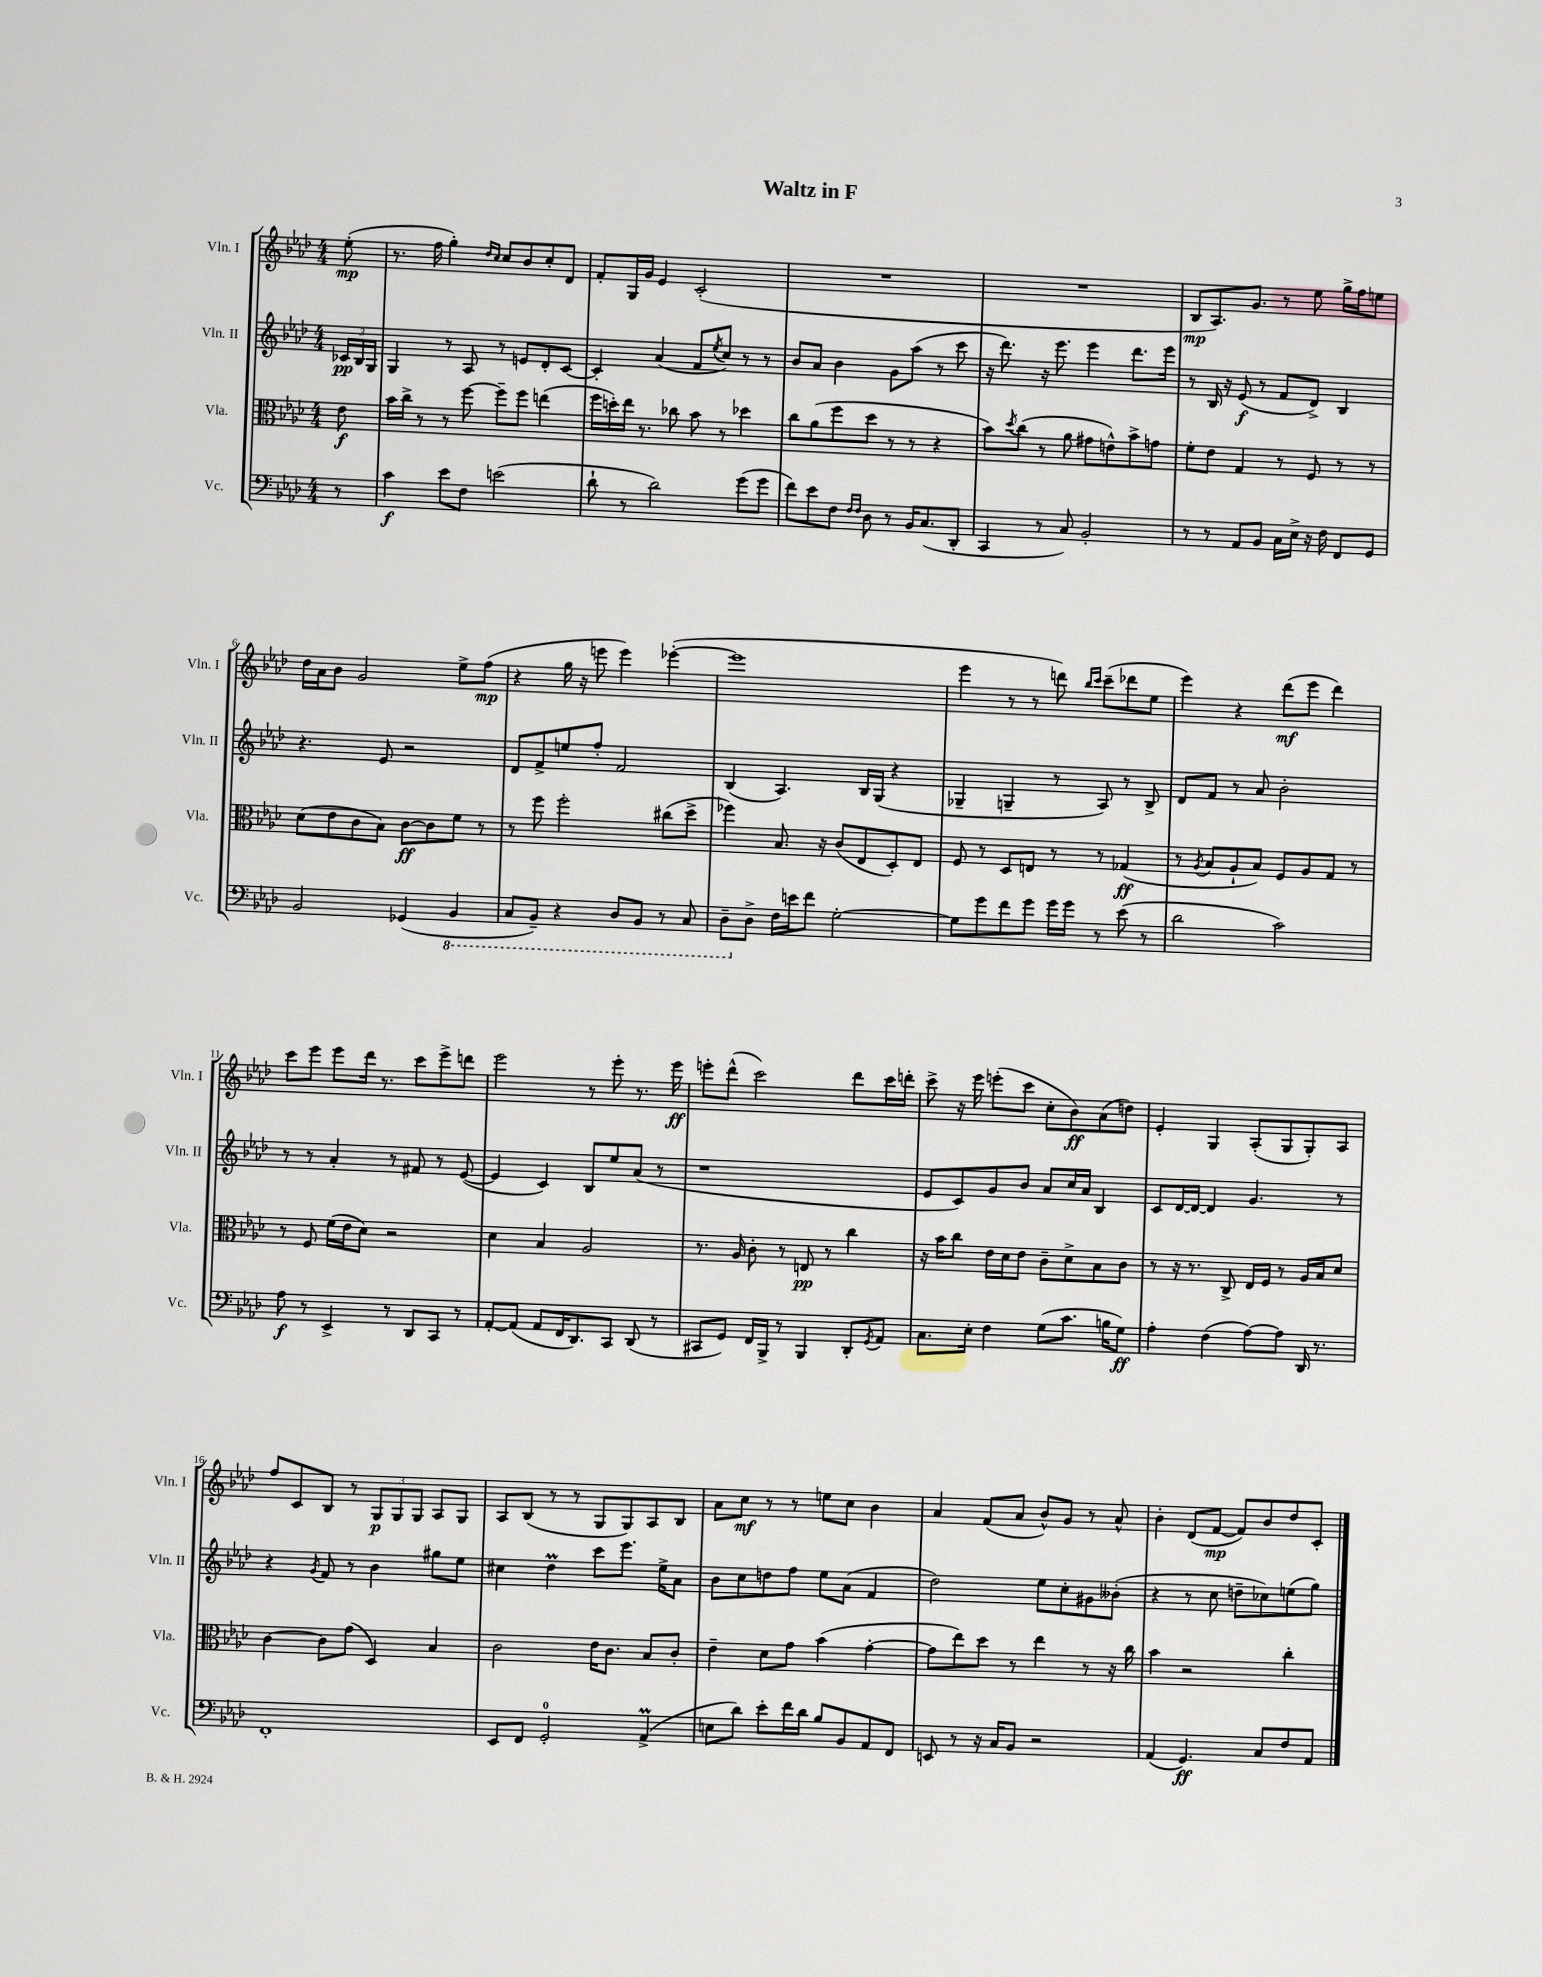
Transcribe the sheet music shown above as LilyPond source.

\header { title = "Waltz in F" }
<<
\new StaffGroup <<
\new Staff = "s0" \with { instrumentName = "Vln. I" shortInstrumentName = "Vln. I" } {
    \clef treble \key aes \major \numericTimeSignature \time 4/4 \partial 8
    ees''8-.\mp( |
    r8. f''16 g''4-.) \grace { des''16 c''16 } c''8 bes'8 c''8-. des'8 |
    f'8-. g16 g'16 ees'4 c'2-.( |
    R1 |
    R1 |
    bes8\mp aes8.) g'8. r8 ees''8 g''16-> f''16 e''8 |
    des''16 aes'16 bes'8 g'2 ees''8-> f''8\mp( |
    r4 g''16 r16 e'''8 e'''4) ees'''4~-.( |
    ees'''1 |
    ees'''4 r8 r8 d'''8) \grace { bes''16 c'''16 } c'''8--( des'''8 ees''8 |
    ees'''4) r4 des'''8\mf( ees'''8 des'''4) |
    c'''8 ees'''8 ees'''8 des'''16 r8. c'''8 ees'''8-> d'''8 |
    ees'''2 r8 ees'''8-. r8. ees'''16\ff |
    e'''8-. des'''8-^( c'''2) des'''8 c'''16 d'''16-. |
    c'''8-> r16 ees'''16 e'''8-.( c'''8 c''8-. bes'8\ff) aes'8( d''8) |
    ees'4-. g4 aes8-.( g8 g8-.) aes8 |
    f''8 c'8 bes8 r8 \tuplet 3/2 { g8\p g8 g8 } aes8 g8 |
    aes8 bes8( r8 r8 g8 g8) aes8 bes8 |
    aes'8 c''8\mf r8 r8 e''8 c''8 bes'4 |
    aes'4 f'8( aes'8 bes'8-^) g'8 r8 aes'8-^ |
    bes'4-. des'8( f'8~\mp f'8) bes'8 des''8 c'8-. \bar "|." |
}
\new Staff = "s1" \with { instrumentName = "Vln. II" shortInstrumentName = "Vln. II" } {
    \clef treble \key aes \major \numericTimeSignature \time 4/4 \partial 8
    \tuplet 3/2 { ces'16\pp bes16 g16 } |
    g4 r8 aes8 r8 e'8 des'8-. c'8~ |
    c'4-. aes'4( f'8 \acciaccatura { ees''8 } c''8) r8 r8 |
    bes'8 aes'8 bes'4 g'8 aes''8( r8 c'''8 |
    r16 des'''8.) r16 ees'''8. ees'''4 des'''8. ees'''16 |
    r8 bes16 r16 ees'8\f( r8 f'8 des'8->) bes4 |
    r4. ees'8 r2 |
    des'8 f'8-> e''8 f''8-. f'2 |
    bes4( aes4.) bes16 g16( r4 |
    ges4-- g4-- r8 aes8) r8 bes8-> |
    des'8 f'8 r8 aes'8 bes'2-. |
    r8 r8 aes'4-. r8 fis'8 r8 ees'8~( |
    ees'4 c'4) bes8 ees''8 aes'8( r8 |
    r1 |
    ees'8 c'8) g'8 bes'8 aes'8 c''16 aes'16 bes4 |
    c'8 des'16~ des'16~ des'4 g'4. r8 |
    r4 \acciaccatura { g'8 } f'8 r8 bes'4 gis''8 ees''8 |
    cis''4 des''4\prall c'''8 ees'''8. ees''16-> aes'8 |
    bes'8 c''8 d''8 f''8 ees''8 aes'8( f'4 |
    des''2) ees''8 c''8-. gis'8 beses'8-.( |
    r4 r8 c''8 d''8-- ces''8) e''8( g''8) \bar "|." |
}
\new Staff = "s2" \with { instrumentName = "Vla." shortInstrumentName = "Vla." } {
    \clef alto \key aes \major \numericTimeSignature \time 4/4 \partial 8
    ees'8\f |
    bes'16 c''16-> r8 r8 f''8~ f''8-- f''8 e''4( |
    f''16 d''16-.) ees''16 r8. ces''8 bes'8 r8 des''4 |
    c''8 aes'8( f''8 des''8 r8 r8 r4 |
    bes'8) \acciaccatura { des''8 } c''8( r8 aes'8 gis'8 e'8-^) bes'8-> g'8 |
    f'8-. ees'8 g4 r8 f8 r8 r8 |
    des'8( ees'8 c'8 bes8) c'8~\ff c'8 f'8 r8 |
    r8 f''8 f''2-. cis''8( des''8-> |
    fes''4) bes8. r16 c'8( ees8 des8-.) ees8 |
    f8 r8 des8 e8 r8 r8 ges4\ff( |
    r8 \acciaccatura { aes8 } bes8 aes8-! bes8) f8 aes8 g8 r8 |
    r8 f8 f'16( ees'16 des'8) r2 |
    des'4 bes4 aes2 |
    r8. aes16 c'8-. r8 e8\pp r8 c''4 |
    r16 bes'16 c''8 ees'16 des'16 ees'8 c'8-- des'8-> bes8 c'8 |
    r8 r16 r8. c8-> ees16 f16 r8 aes16 bes16 des'8 |
    c'4~ c'8 g'8( des4) bes4 |
    c'2 ees'16 c'8. bes8 c'8-. |
    ees'4-- des'8 g'8 bes'4( g'4~-. |
    g'8 ees''8) des''8 r8 ees''4 r8 r16 c''16 |
    bes'4 r2 c''4-. \bar "|." |
}
\new Staff = "s3" \with { instrumentName = "Vc." shortInstrumentName = "Vc." } {
    \clef bass \key aes \major \numericTimeSignature \time 4/4 \partial 8
    r8 |
    c'4\f ees'8 f8 e'2( |
    des'8-! r8 des'2) g'8( g'8 |
    f'8) ees'8 f8 \grace { f16 f16 } des8 r8 bes,16 c8.( des,8-. |
    c,4 r8 c8) bes,2-. |
    r8 r8 aes,8 bes,8 c16 ees16-> r16 f16 f,8 g,8 |
    bes,2 ges,4( \ottava #-1 bes,,4 |
    c,8 bes,,8--) r4 des,8 bes,,8 r8 c,8 |
    des,8-- \ottava #0 des8-> f16 e'16 f'8 g2~-. |
    g8 g'8 f'8 g'8 g'16 g'16 r8 ees'8( r8 |
    des'2 c'2) |
    aes8\f r8 ees,4-> r8 des,8 c,8 r8 |
    aes,8~-. aes,8( aes,8 f,16 des,8.) c,8 des,8( r8 |
    cis,8 g,8) f,16 bes,,16-> r8 bes,,4 des,8-. \acciaccatura { g,8 } aes,8 |
    c8. ees16-. f4 g8( c'8. b16 g8\ff) |
    aes4-. f4( aes8~) aes8 des,16 r8. |
    f,1-. |
    ees,8 f,8 g,2-0-. aes,4->\prall( |
    e8 des'8) ees'8-. f'16 des'16 bes8 bes,8 aes,8 f,8 |
    e,8 r8 r16 c16 bes,8 r2 |
    aes,4( g,4.\ff) c8 f8 aes,8 \bar "|." |
}
>>
>>
